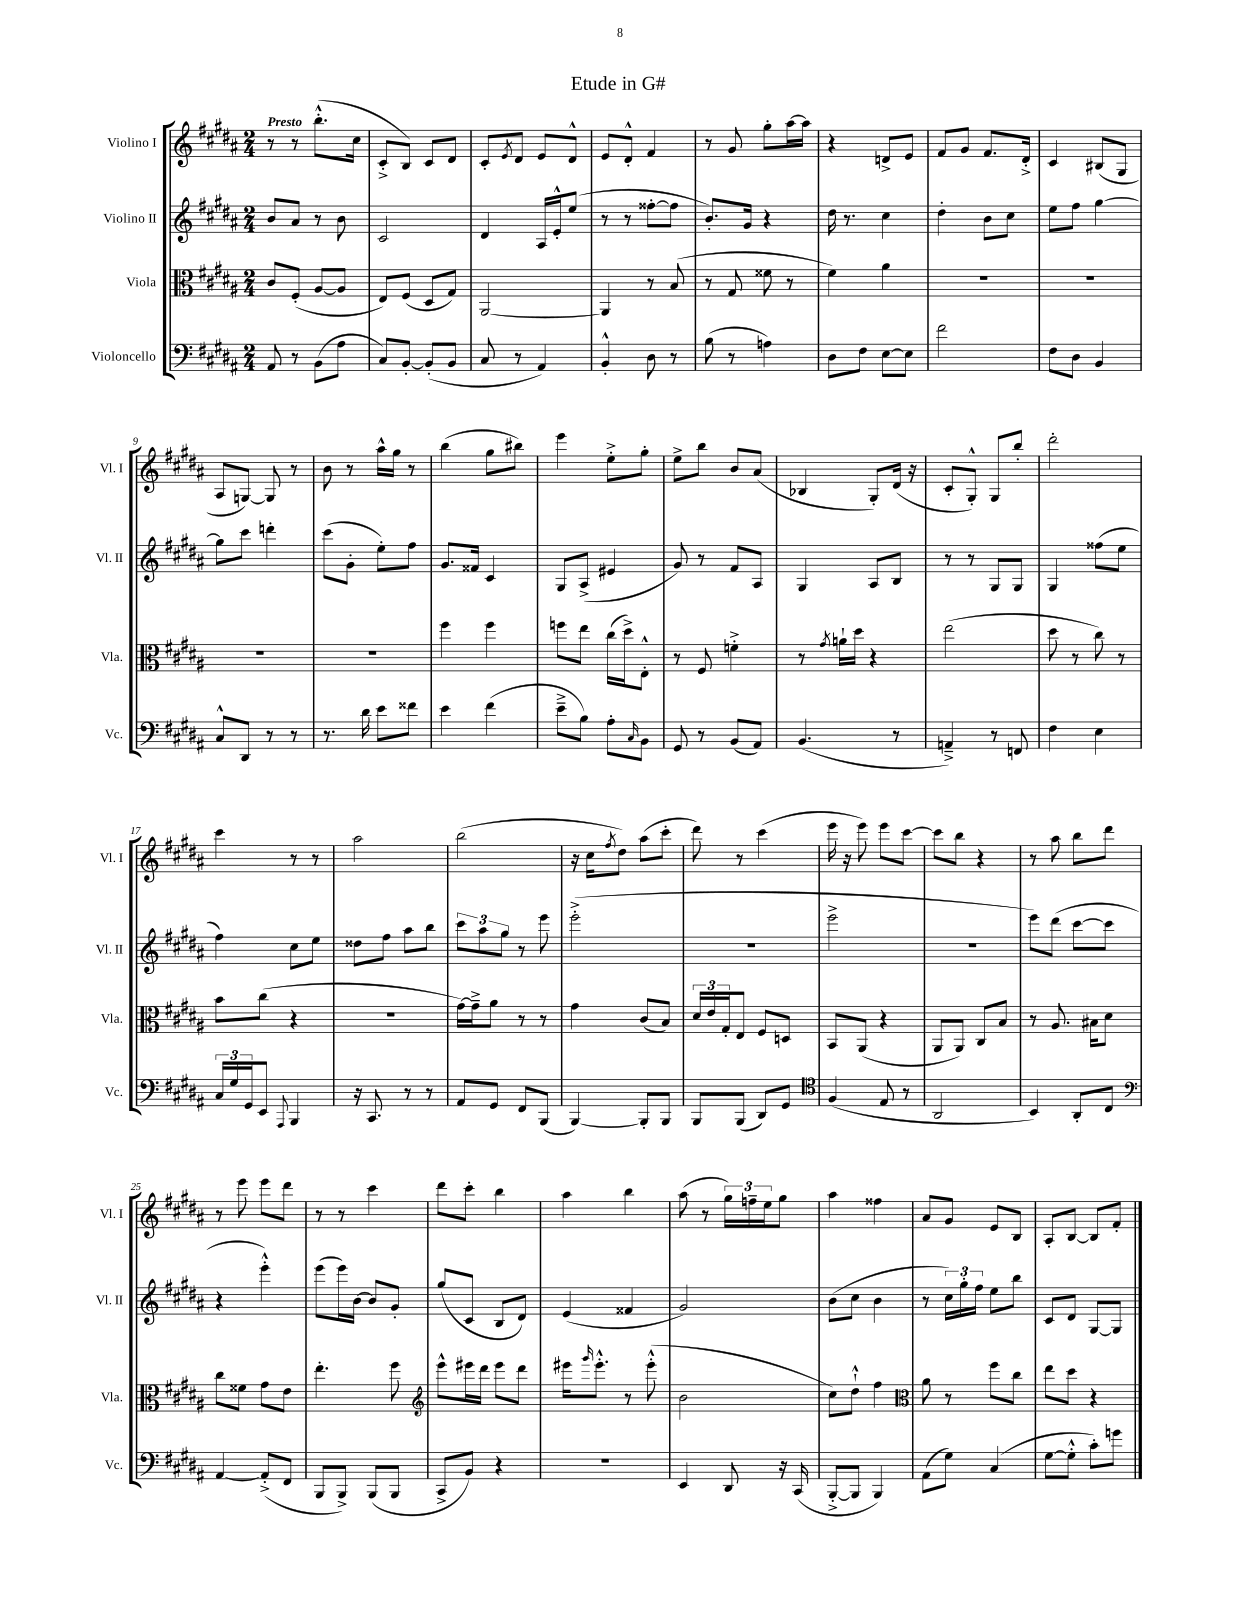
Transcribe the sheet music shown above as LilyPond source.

\header { title = "Etude in G#" }
<<
\new StaffGroup <<
\new Staff = "s0" \with { instrumentName = "Violino I" shortInstrumentName = "Vl. I" } {
    \clef treble \key b \major \numericTimeSignature \time 2/4 \tempo "Presto"
    r8 r8 b''8.-.-^( cis''16 |
    cis'8-.-> b8) cis'8 dis'8 |
    cis'8-. \acciaccatura { e'8 } dis'8 e'8 dis'8-^ |
    e'8 dis'8-.-^ fis'4 |
    r8 gis'8 gis''8-. ais''16~ ais''16 |
    r4 d'8-> e'8 |
    fis'8 gis'8 fis'8. dis'16-.-> |
    cis'4 bis8( gis8 |
    ais8 g8~) g8 r8 |
    b'8 r8 ais''16-^ gis''16 r8 |
    b''4( gis''8 bis''8) |
    e'''4 e''8-.-> gis''8-. |
    e''8-> b''8 b'8 ais'8( |
    bes4 gis8-.) dis'16( r16 |
    cis'8-. gis8-.-^) gis8 b''8-. |
    dis'''2-. |
    cis'''4 r8 r8 |
    ais''2 |
    b''2( |
    r16 cis''16 \acciaccatura { fis''8 } dis''8) ais''8( cis'''8-. |
    dis'''8) r8 cis'''4( |
    e'''16 r16 e'''8) e'''8 cis'''8~ |
    cis'''8 b''8 r4 |
    r8 ais''8 b''8 dis'''8 |
    r8 e'''8 e'''8 dis'''8 |
    r8 r8 cis'''4 |
    dis'''8 cis'''8-. b''4 |
    ais''4 b''4 |
    ais''8( r8 \tuplet 3/2 { gis''16) f''16-- e''16 } gis''8 |
    ais''4 fisis''4 |
    ais'8 gis'8 e'8 b8 |
    ais8-. b8~ b8 fis'8-. \bar "|." |
}
\new Staff = "s1" \with { instrumentName = "Violino II" shortInstrumentName = "Vl. II" } {
    \clef treble \key b \major \numericTimeSignature \time 2/4
    b'8 ais'8 r8 b'8 |
    cis'2 |
    dis'4 ais16 e'16-.-^ e''8( |
    r8 r8 fisis''8~-. fisis''8 |
    b'8.-.) gis'16 r4 |
    dis''16 r8. cis''4 |
    dis''4-. b'8 cis''8 |
    e''8 fis''8 gis''4~ |
    gis''8 cis'''8 d'''4-. |
    cis'''8( gis'8-. e''8-.) fis''8 |
    gis'8. fisis'16 cis'4 |
    gis8 ais8->( eis'4 |
    gis'8) r8 fis'8 ais8 |
    gis4 ais8 b8 |
    r8 r8 gis8 gis8 |
    gis4 fisis''8( e''8 |
    fis''4) cis''8 e''8 |
    disis''8 fis''8 ais''8 b''8 |
    \tuplet 3/2 { cis'''8 ais''8 gis''8 } r8 e'''8 |
    e'''2-.->( |
    r2 |
    e'''2-> |
    R2 |
    e'''8) dis'''8( cis'''8~ cis'''8 |
    r4 e'''4-.-^) |
    e'''8( e'''16) b'16~ b'8 gis'8-. |
    gis''8( cis'8 b8 dis'8) |
    e'4( fisis'4 |
    gis'2) |
    b'8( cis''8 b'4 |
    r8 \tuplet 3/2 { cis''16) gis''16-. fis''16 } e''8 b''8 |
    cis'8 dis'8 gis8~ gis8 \bar "|." |
}
\new Staff = "s2" \with { instrumentName = "Viola" shortInstrumentName = "Vla." } {
    \clef alto \key b \major \numericTimeSignature \time 2/4
    cis'8 fis8-.( ais8~ ais8 |
    e8) fis8( dis8 gis8) |
    ais,2~ |
    ais,4 r8 b8( |
    r8 gis8 fisis'8 r8 |
    fis'4) ais'4 |
    R2 |
    R2 |
    R2 |
    R2 |
    fis''4 fis''4 |
    f''8 e''8 cis''16( dis''16->) e8-.-^ |
    r8 fis8 f'4-.-> |
    r8 \acciaccatura { gis'8 } a'16-! dis''16 r4 |
    e''2( |
    dis''8 r8 cis''8) r8 |
    b'8 cis''8( r4 |
    R2 |
    gis'16~) gis'16---> ais'8 r8 r8 |
    gis'4 cis'8( b8) |
    \tuplet 3/2 { dis'16 e'16 gis16-. } e8 fis8 d8 |
    b,8 ais,8( r4 |
    ais,8 ais,8) cis8 b8 |
    r8 ais8. bis16 dis'8 |
    cis''8 fisis'8 gis'8 e'8 |
    e''4.-. fis''8 |
    \clef treble e'''8-^ eis'''16 dis'''16 eis'''8 dis'''8 |
    eis'''16 \grace { gis'''16 } eis'''8.-.-^ r8 eis'''8-.-^( |
    b'2 |
    cis''8) dis''8-!-^ fis''4 |
    \clef alto ais'8 r8 fis''8 cis''8 |
    e''8 dis''8 r4 \bar "|." |
}
\new Staff = "s3" \with { instrumentName = "Violoncello" shortInstrumentName = "Vc." } {
    \clef bass \key b \major \numericTimeSignature \time 2/4
    ais,8 r8 b,8( ais8 |
    cis8) b,8~-. b,8-.( b,8 |
    cis8 r8 ais,4) |
    b,4-.-^ dis8 r8 |
    b8( r8 a4) |
    dis8 fis8 e8~ e8 |
    fis'2 |
    fis8 dis8 b,4 |
    cis8-^ dis,8 r8 r8 |
    r8. dis'16 e'8 fisis'8 |
    e'4 fis'4( |
    e'8---> b8) ais8-. \grace { cis16 } b,8 |
    gis,8 r8 b,8( ais,8) |
    b,4.( r8 |
    a,4--->) r8 f,8 |
    fis4 e4 |
    \tuplet 3/2 { cis16 gis16 gis,16 } e,8 \appoggiatura { ais,,8 } b,,4 |
    r16 cis,8. r8 r8 |
    ais,8 gis,8 fis,8 b,,8( |
    b,,4~) b,,8-. b,,8 |
    b,,8 b,,8( dis,8) gis,8 |
    \clef tenor fis4( e8 r8 |
    ais,2 |
    b,4) ais,8-. cis8 |
    \clef bass ais,4~ ais,8-.->( fis,8 |
    b,,8 b,,8->) b,,8( b,,8 |
    cis,8-> b,8) r4 |
    r2 |
    e,4 dis,8 r16 cis,16( |
    b,,8~-.-> b,,8 b,,4) |
    ais,8( gis8) cis4( |
    gis8~ gis8-.-^ cis'8-.) g'8 \bar "|." |
}
>>
>>
